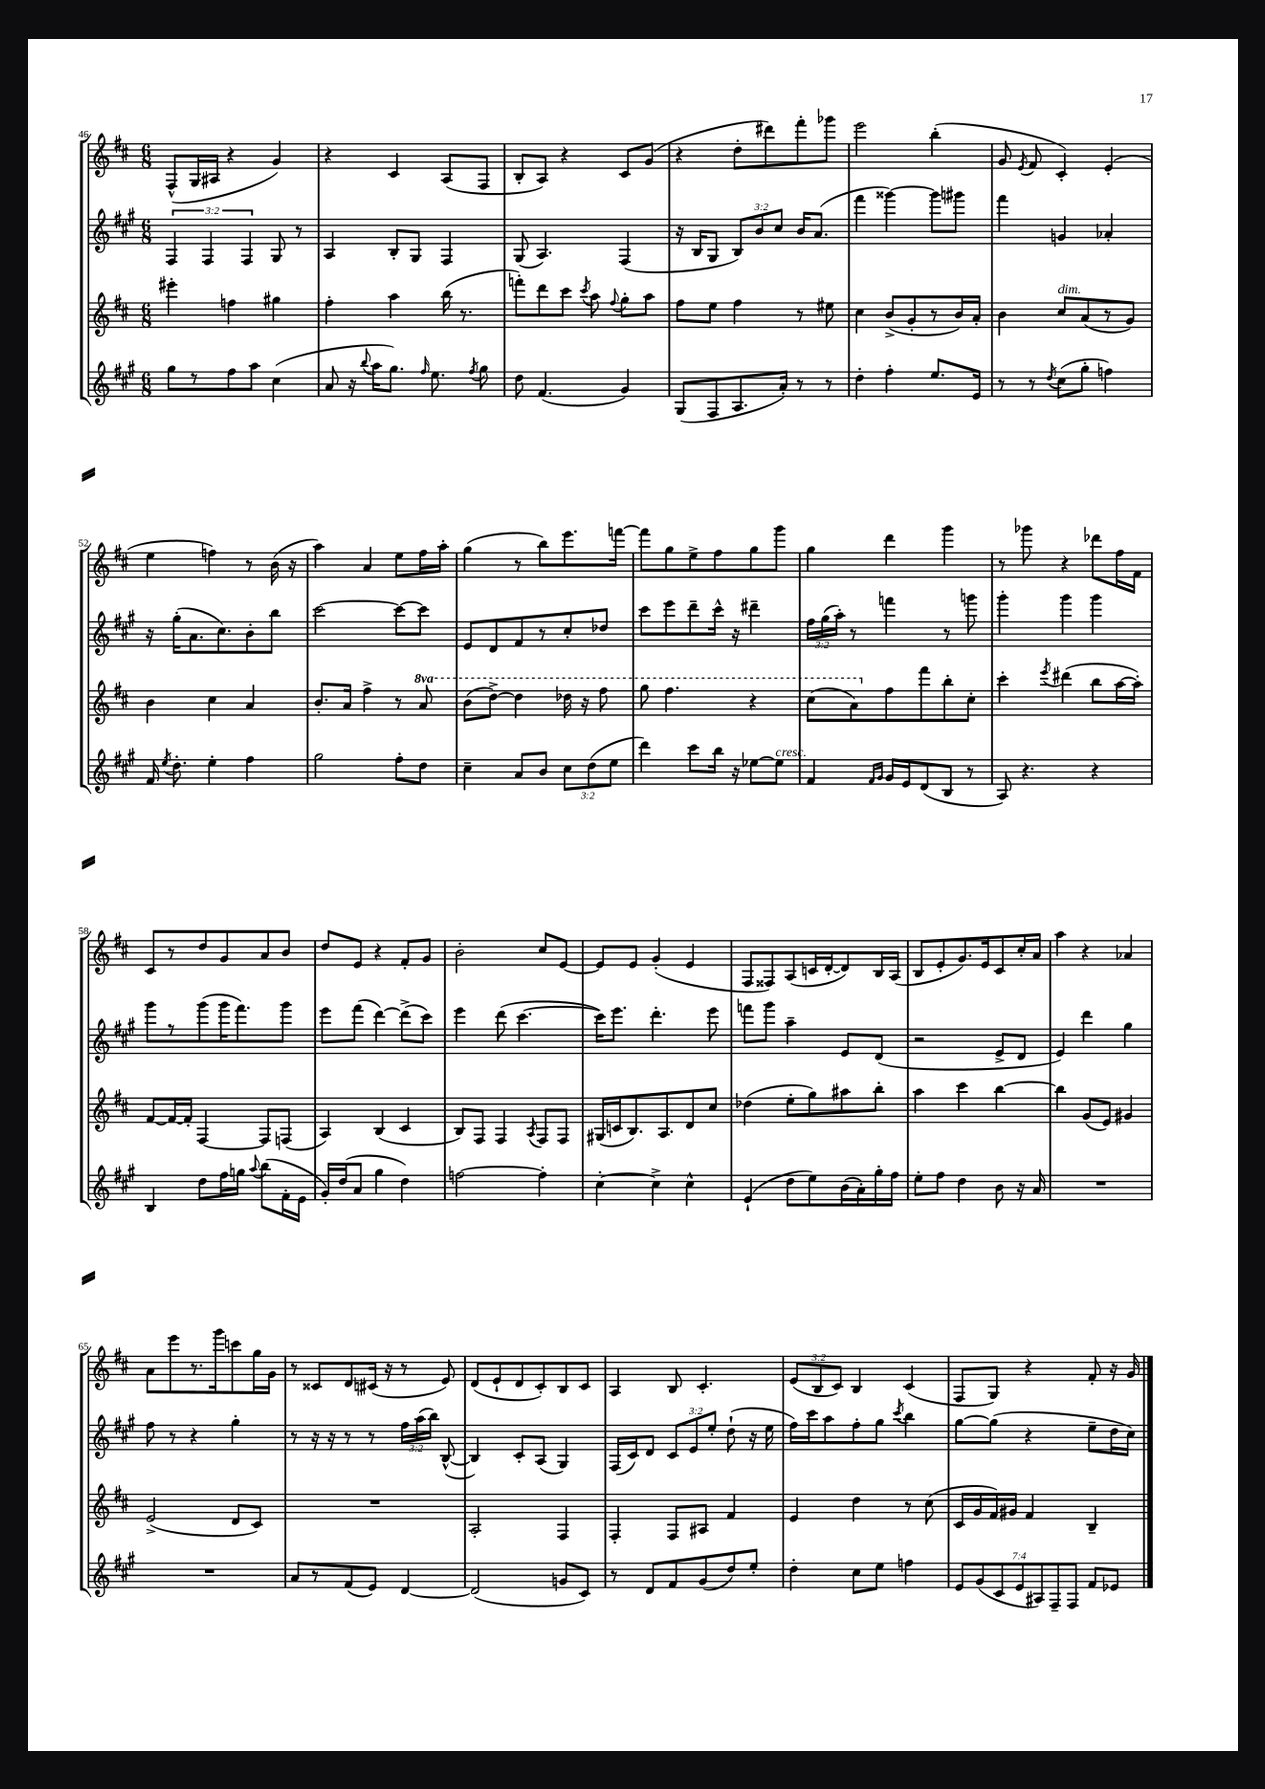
<<
\new StaffGroup <<
\new Staff = "s0" {
    \clef treble \key d \major \numericTimeSignature \time 6/8 \override Staff.TupletNumber.text = #tuplet-number::calc-fraction-text
    \autoBeamOff fis8[-^( g16 ais16] r4 g'4) |
    r4 cis'4 a8[( fis8] |
    b8[-. a8]) r4 cis'8[ g'8]( |
    r4 d''8[-. dis'''8) fis'''8-. ges'''8] |
    e'''2 b''4-.( |
    g'8 \acciaccatura { e'8 } fis'8 cis'4-.) e'4-.( |
    e''4 f''4) r8 b'16( r16 |
    a''4) a'4 e''8[ fis''16 a''16]-. |
    g''4( r8 b''8[) e'''8. f'''16]~ |
    f'''8[ g''8 e''8-> fis''8 g''8 g'''8] |
    g''4 d'''4 g'''4 |
    r8 ges'''8 r4 des'''8[ fis''16 fis'16] |
    cis'8[ r8 d''8 g'8 a'8 b'8] |
    d''8[ e'8] r4 fis'8[-. g'8] |
    b'2-. cis''8[ e'8]~ |
    e'8[ e'8] g'4-.( e'4 |
    fis8[ fisis8) a8( c'16 d'16~-. d'8) b16 a16]( |
    b8[ e'8-. g'8.) e'16 cis'8 cis''16-. a'16] |
    a''4 r4 aes'4 |
    a'8[ e'''8 r8. g'''16 c'''8 g''16 g'16] |
    r8 cisis'8[ d'8 cis'16]( r16 r8 e'8) |
    d'8[( e'8-! d'8 cis'8-.) b8 cis'8] |
    a4 b8 cis'4.-. |
    \tuplet 3/2 { e'8[( b8 cis'8]) } b4 cis'4( |
    fis8[ g8]) r4 fis'8-. r16 g'16 \bar "|." |
}
\new Staff = "s1" {
    \clef treble \key a \major \numericTimeSignature \time 6/8 \override Staff.TupletNumber.text = #tuplet-number::calc-fraction-text
    \autoBeamOff \tuplet 3/2 { fis4 fis4 fis4 } gis8 r8 |
    a4 b8[-. gis8] fis4 |
    gis8( a4.) fis4( |
    r16 b16[ gis8] \tuplet 3/2 { b8[) b'8 cis''8] } b'16[ a'8.]( |
    fis'''4 gisis'''4~) gisis'''8[ gis'''8] |
    fis'''4 g'4 aes'4-. |
    r16 gis''16[-.( a'8. cis''8.) b'8-. b''8] |
    cis'''2~ cis'''8[~ cis'''8] |
    e'8[ d'8 fis'8 r8 cis''8-. des''8] |
    cis'''8[ e'''8 d'''8-- cis'''16]-^ r16 dis'''4-- |
    \tuplet 3/2 { fis''16[ gis''16( a''16]-.) } r8 f'''4 r8 g'''8 |
    gis'''4-. gis'''4 gis'''4 |
    gis'''8[ r8 gis'''8( gis'''16 fis'''8.) gis'''8] |
    e'''8[ fis'''8]( d'''4~) d'''8[->( cis'''8]) |
    e'''4 d'''8( cis'''4.~ |
    cis'''16[) e'''8.] d'''4.-. e'''8 |
    f'''8[ gis'''8] a''4-- e'8[ d'8]( |
    r2 e'8[-> d'8] |
    e'4) d'''4 gis''4 |
    fis''8 r8 r4 gis''4-. |
    r8 r16 r16 r8 r8 \tuplet 3/2 { fis''16[ a''16( b''16]) } b8~-^( |
    b4) cis'8[-. a8]( gis4) |
    fis16[( cis'16) d'8] \tuplet 3/2 { cis'8[ e'8 e''8]-. } d''8-!( r16 e''16 |
    fis''16[) cis'''16 a''8 fis''8-. gis''8] \acciaccatura { cis'''8 } b''4 |
    gis''8[~ gis''8]( r4 e''8[-- d''16 cis''16]) \bar "|." |
}
\new Staff = "s2" {
    \clef treble \key d \major \numericTimeSignature \time 6/8 \set Staff.ottavationMarkups = #ottavation-simple-ordinals
    \autoBeamOff eis'''4-. f''4 gis''4 |
    fis''4-. a''4 b''16( r8. |
    f'''8[-.) d'''8 cis'''8] \acciaccatura { cis'''8 } a''8 \appoggiatura { fis''8 } g''8[-. a''8] |
    fis''8[ e''8] fis''4 r8 eis''8 |
    cis''4 b'8[->( g'8-. r8 b'16) a'16]-. |
    b'4 cis''8[^\markup { \italic "dim." } a'8( r8 g'8]) |
    b'4 cis''4 a'4 |
    b'8.[-. a'16] fis''4-> r8 \ottava #1 a''8 |
    b''8[( d'''8]~->) d'''4 des'''16 r16 fis'''8 |
    g'''8 fis'''4. r4 |
    cis'''8[( a''8) \ottava #0 fis''8 fis'''8 b''8-. cis''8]-. |
    cis'''4-. \acciaccatura { e'''8 } dis'''4( b''8[ a''16~ a''16]-.) |
    fis'8[~ fis'16~ fis'16]-. fis4~ fis8[ f8]( |
    a4) b4( cis'4 |
    b8[) fis8] fis4 \acciaccatura { a8 } fis8[ fis8] |
    gis16[( c'16 b8.) a8. d'8 cis''8] |
    des''4( e''8[-. g''8) ais''8 b''8]-. |
    a''4 cis'''4 b''4~ |
    b''4 g'8[( e'8]) gis'4 |
    e'2->( d'8[ cis'8]) |
    R2. |
    a2-. fis4 |
    fis4-. fis8[ ais8] fis'4 |
    e'4 d''4 r8 cis''8( |
    cis'16[ g'16 fis'16) gis'16] fis'4 b4-- \bar "|." |
}
\new Staff = "s3" {
    \clef treble \key a \major \numericTimeSignature \time 6/8 \override Staff.TupletNumber.text = #tuplet-number::calc-fraction-text
    \autoBeamOff gis''8[ r8 fis''8 a''8] cis''4( |
    a'8 r16 \appoggiatura { b''8 } a''16[ gis''8.]) \grace { fis''16 } e''8. \acciaccatura { fis''8 } gis''8 |
    d''8 fis'4.( gis'4) |
    gis8[( fis8 a8. a'16]-.) r8 r8 |
    d''4-. fis''4-. e''8.[ e'16] |
    r8 r8 \acciaccatura { d''8 } cis''8[( gis''8]-. f''4) |
    fis'16 \acciaccatura { e''8 } d''8.-. e''4-. fis''4 |
    gis''2 fis''8[-. d''8] |
    cis''4-- a'8[ b'8] \tuplet 3/2 { cis''8[ d''8( e''8] } |
    d'''4) cis'''8[ b''16] r16 ees''8[~ ees''8]^\markup { \italic "cresc." } |
    fis'4 \grace { fis'16[ gis'16] } gis'16[ e'16 d'8( b8] r8 |
    a8) r4. r4 |
    b4 d''8[ fis''16 g''16] \appoggiatura { a''8 } b''8[( fis'16-. e'16] |
    gis'16[-.) d''16( a'8] gis''4 d''4) |
    f''2~ f''4-. |
    cis''4~-. cis''4-> cis''4-^ |
    e'4-!( d''8[ e''8) b'16( a'16-.) gis''16-. fis''16] |
    e''8[-. fis''8] d''4 b'8 r16 a'16 |
    R2. |
    R2. |
    a'8[ r8 fis'8( e'8]) d'4~ |
    d'2( g'8[ cis'8]) |
    r8 d'8[ fis'8 gis'8( d''8) e''8]-. |
    d''4-. cis''8[ e''8] f''4 |
    \tuplet 7/4 { e'8[ gis'8( cis'8 e'8 ais8) fis8-- fis8] } fis'8[ ees'8] \bar "|." |
}
>>
>>
\layout { \context { \Score currentBarNumber = #46 } }
